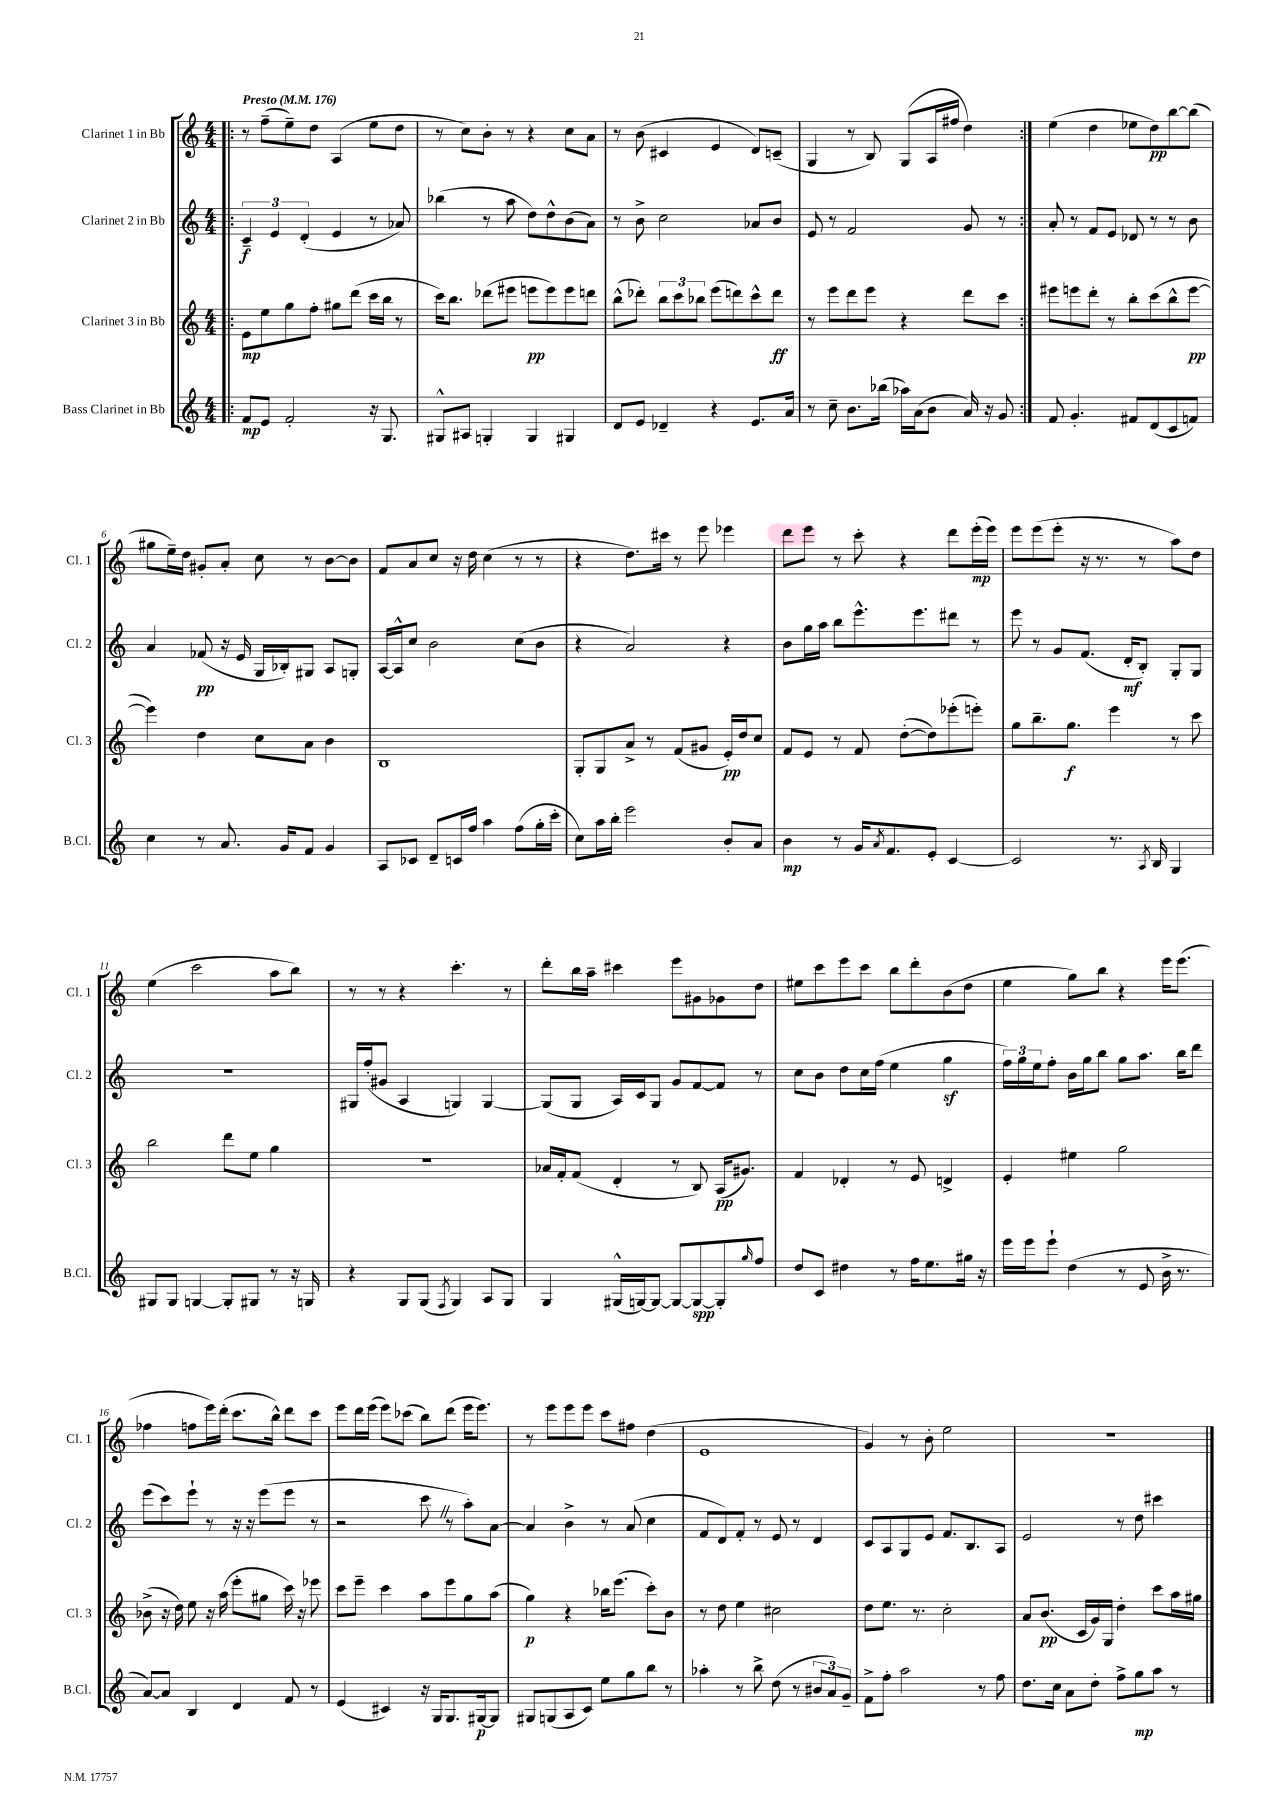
<<
\new StaffGroup <<
\new Staff = "s0" \with { instrumentName = "Clarinet 1 in Bb" shortInstrumentName = "Cl. 1" } {
    \clef treble \key c \major \numericTimeSignature \time 4/4 \tempo "Presto" 4 = 176
    \repeat volta 2 { \bar ".|:" r8 f''8--( e''8--) d''8 a4( e''8 d''8 |
    r8 c''8) b'8-. r8 r4 c''8 a'8 |
    r8 b'8( cis'4 e'4 d'8) c'8--( |
    g4 r8 b8) g8( a16 fis''16 d''4) | }
    e''4( d''4 ees''8 d''8\pp) b''8~ b''8( |
    gis''8 e''16--) d''16 gis'8-. a'8-. c''8 r8 b'8~ b'8 |
    f'8 a'8 c''8 r16 d''16 c''4( r8 r8 |
    r4 d''8.) cis'''16 r8 e'''8 ees'''4 |
    d'''8 e'''8 r8 c'''8-. r4 d'''8 e'''16-.\mp( e'''16) |
    e'''8 e'''8( e'''8-. r16 r8. r8 a''8) d''8 |
    e''4( c'''2 a''8 b''8) |
    r8 r8 r4 c'''4.-. r8 |
    d'''8-. b''16 a''16-- cis'''4 e'''8 gis'8 ges'8 d''8 |
    eis''8 c'''8 e'''8 c'''8 b''8 d'''8-. b'8( d''8 |
    e''4 g''8) b''8 r4 e'''16 e'''8.( |
    fes''4 f''8 e'''16) d'''16-.( c'''8. b''16-^) d'''8 c'''8 |
    e'''8 d'''16 e'''16( e'''8) ces'''8( b''8) d'''8( e'''16 e'''8.) |
    r8 e'''8 e'''8 e'''8 c'''8 fis''8 d''4( |
    e'1 |
    g'4) r8 b'8-. e''2 |
    r1 \bar "|." |
}
\new Staff = "s1" \with { instrumentName = "Clarinet 2 in Bb" shortInstrumentName = "Cl. 2" } {
    \clef treble \key c \major \numericTimeSignature \time 4/4
    \repeat volta 2 { \bar ".|:" \tuplet 3/2 { c'4--\f e'4 d'4-.( } e'4 r8 aes'8) |
    bes''4( r8 a''8 d''8) d''8-^ b'8( a'8) |
    r8 b'8-> c''2 aes'8 b'8 |
    e'8 r8 f'2 g'8 r8 | }
    a'8-. r8 f'8 e'8 des'8 r8 r8 b'8 |
    a'4 fes'8\pp( r16 e'16 g16 bes16-.) gis8 a8 g8-. |
    a16~ a16-^ c''8 b'2 c''8( b'8 |
    r4 a'2) r4 |
    b'8 g''16 a''16 b''8 e'''8.-^ e'''8. dis'''8 r8 |
    e'''8 r8 g'8 f'8.( d'16-.\mf b8-.) g8-. g8 |
    R1 |
    gis16 f''16-.( gis'8 a4 g4) g4~ |
    g8( g8 a16) c'16 g8 g'8 f'8~ f'8 r8 |
    c''8 b'8 d''8 c''16 f''16( e''4 g''4\sf |
    \tuplet 3/2 { f''16) g''16 e''16 } f''8-. b'16 g''16 b''8 g''8 a''8. b''16 d'''8 |
    e'''8( c'''8) e'''8-! r8 r16 r16 e'''8( e'''8 r8 |
    r2 c'''8 \once \override BreathingSign.text = \markup { \musicglyph "scripts.caesura.straight" } \breathe r8 a''8-.) a'8~ |
    a'4 b'4-> r8 a'8( c''4 |
    f'8 d'8) f'8-. r8 e'8 r8 d'4 |
    c'8 a8 g8 e'8 f'8. b8. a8 |
    e'2 r8 d''8 cis'''4 \bar "|." |
}
\new Staff = "s2" \with { instrumentName = "Clarinet 3 in Bb" shortInstrumentName = "Cl. 3" } {
    \clef treble \key c \major \numericTimeSignature \time 4/4
    \repeat volta 2 { \bar ".|:" e'8\mp e''8 g''8 f''8-. gis''8 d'''8( c'''16 b''16 r8 |
    c'''16) b''8. des'''8( eis'''8 e'''8\pp e'''8) e'''8 d'''8 |
    b''8-^( des'''8-.) \tuplet 3/2 { b''8 c'''8 bes''8 } e'''8( d'''8) c'''8-^ d'''8\ff |
    r8 e'''8 d'''8 e'''8 r4 d'''8 c'''8 | }
    eis'''8 e'''8 d'''8-. r8 b''8-. c'''8( b''8-^ e'''8~\pp |
    e'''4) d''4 c''8 a'8 b'4 |
    b1 |
    g8-. g8 a'8-> r8 f'8( gis'8 e'16-.\pp) d''16 c''8 |
    f'8 e'8 r8 f'8 d''8~-.( d''8) ees'''8-.( e'''8-.) |
    g''8 b''8.-- g''8.\f e'''4 r8 c'''8 |
    b''2 d'''8 e''8 g''4 |
    R1 |
    aes'16 f'16-. f'8( d'4-. r8 b8) a16\pp( gis'8.) |
    f'4 des'4-. r8 e'8 d'4-> |
    e'4-. eis''4 g''2 |
    bes'8->( r16 d''16) e''8 r16 a''16( e'''8-. gis''8 c'''16) r16 ees'''8 |
    c'''8 e'''8-- c'''4 a''8 e'''8 g''8 a''8( |
    g''4\p) r4 bes''16 e'''8.( c'''8-.) b'8 |
    r8 d''8 e''4 cis''2 |
    d''8 e''8. r8. c''2-. |
    a'8 b'8.\pp( c'16 g'16) g16 d''4-. c'''8 a''16 gis''16 \bar "|." |
}
\new Staff = "s3" \with { instrumentName = "Bass Clarinet in Bb" shortInstrumentName = "B.Cl." } {
    \clef treble \key c \major \numericTimeSignature \time 4/4
    \repeat volta 2 { \bar ".|:" f'8\mp e'8 f'2-. r16 g8. |
    gis8-^ ais8 g4-. g4 gis4 |
    d'8 e'8 des'4-- r4 e'8. a'16 |
    r8 c''8-- b'8. bes''16( aes''16) a'16( b'8 a'16) r16 g'8 | }
    f'8 g'4.-. fis'8 d'8( c'8 f'8) |
    c''4 r8 a'8. g'16 f'8 g'4 |
    a8 ces'8 d'8-- c'16 f''16 a''4 f''8( g''16-. c'''16-. |
    c''8) a''16 b''16-. e'''2 b'8-. a'8 |
    b'4\mp r8 g'16 \acciaccatura { a'8 } f'8. e'8-. c'4~ |
    c'2 r8. \acciaccatura { a8 } b16 g4 |
    gis8 gis8 g4~ g8-. gis8 r8 r16 g16 |
    r4 g8 g8( \acciaccatura { f8 } g4) a8 g8 |
    g4 gis16-^( g16~) g8~ g8~ g8~\spp g8-. \grace { g''16 } f''8 |
    d''8 c'8 dis''4 r8 f''16 e''8. gis''16 r16 |
    e'''16 e'''16 e'''8-! d''4( r8 e'8 b'16-> r8. |
    a'8~) a'8 b4 d'4 f'8 r8 |
    e'4( cis'4) r16 g16 g8. gis16~\p gis8 |
    gis8 g8( a8 c'8) e''8 g''8 b''8 r8 |
    aes''4-. r8 b''8-> d''8( r8 \tuplet 3/2 { bis'8 a'8) g'8-- } |
    f'8-> f''8-. a''2 r8 f''8 |
    d''8. c''16 a'8 d''8-. f''8-> g''8\mp a''8 r8 \bar "|." |
}
>>
>>
